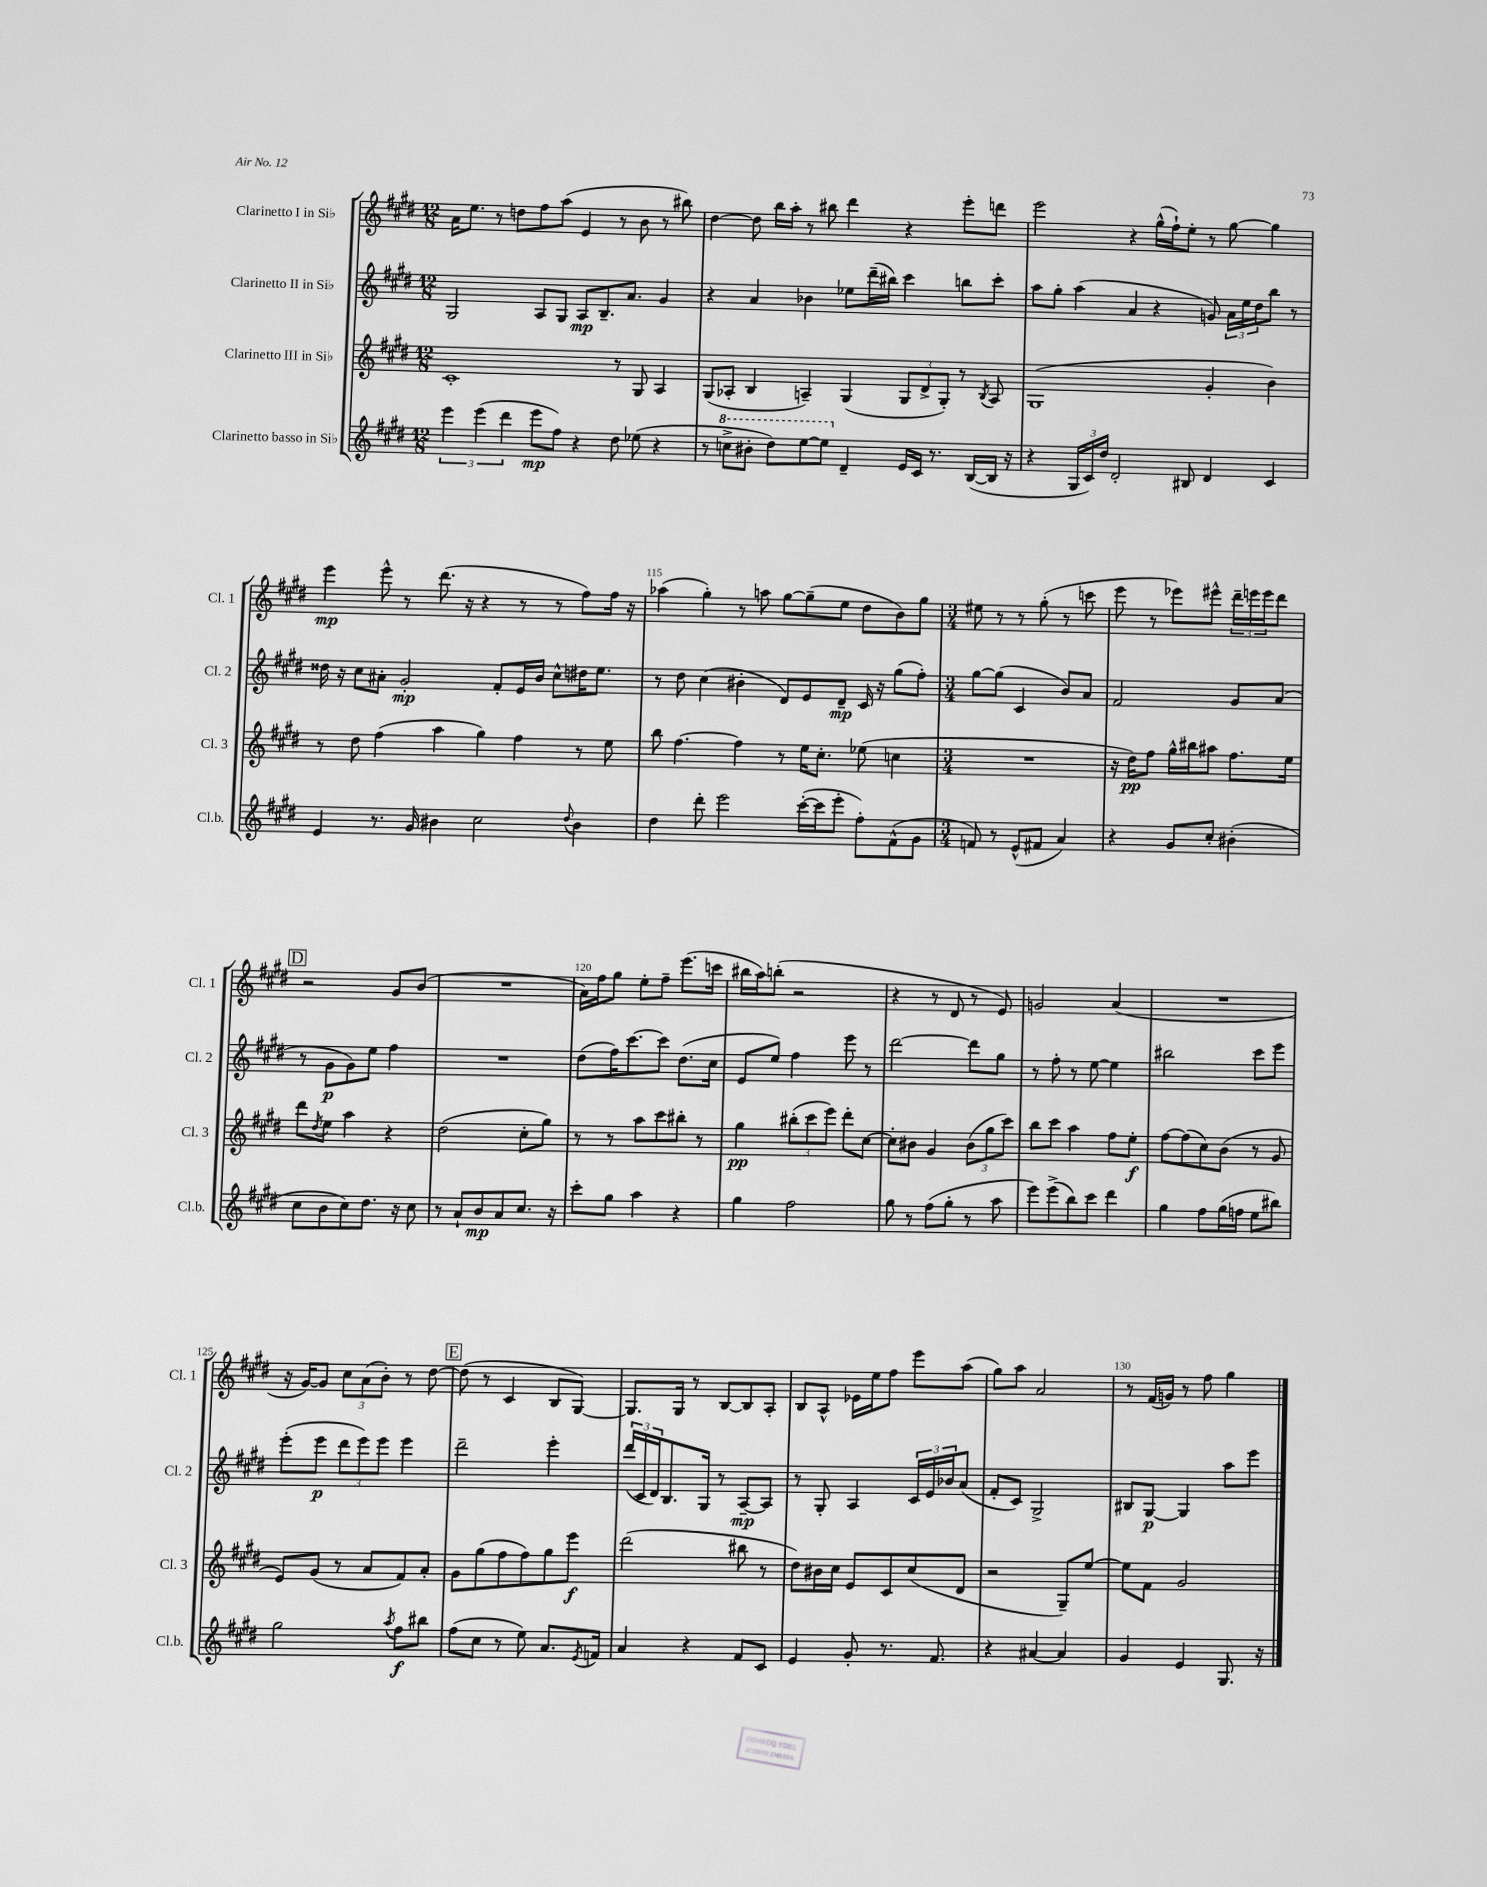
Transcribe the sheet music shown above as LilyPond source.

<<
\new StaffGroup <<
\new Staff = "s0" \with { instrumentName = "Clarinetto I in Sib" shortInstrumentName = "Cl. 1" } {
    \clef treble \key e \major \numericTimeSignature \time 12/8
    a'16 e''8. r8 d''8 fis''8 a''8( e'4 r8 b'8 r8 bis''8) |
    dis''4~ dis''8 b''16 a''16-. r8 bis''8 dis'''4 r4 e'''8-. d'''8 |
    e'''2 r4 gis''16-^( fis''16-!) e''8-. r8 gis''8~ gis''4 |
    e'''4\mp e'''8-^ r8 dis'''8.( r16 r4 r8 r8 fis''8) fis''16 r16 |
    aes''4( gis''4-.) r8 a''8 gis''8~ gis''8--( e''8 dis''8 b'8) gis''8 |
    \numericTimeSignature \time 3/4 eis''8 r8 r8 gis''8-.( r8 c'''8 |
    e'''8 r8 ees'''8) eis'''8-^ \tuplet 3/2 { dis'''16-- e'''16 e'''16 } dis'''8 |
    \mark \markup { \box "D" } r2 gis'8 b'8( |
    R2. |
    a'16) fis''16 gis''8 e''8-. fis''8-- e'''8.( c'''16 |
    bis''16 a''16) b''8-.( r2 |
    r4 r8 dis'8 r8 e'8) |
    g'2 a'4( |
    R2. |
    r16 gis'16~) gis'8 \tuplet 3/2 { cis''8 a'8( b'8-.) } r8 dis''8~ |
    \mark \markup { \box "E" } dis''8( r8 cis'4 b8 gis8~) |
    gis8. gis16 r8 b8~ b8 a8-. |
    b8 a8-^ ees'16 e''16 fis''8 e'''8 a''8( |
    gis''8) a''8 a'2 |
    r8 fis'16( g'16) r8 fis''8 gis''4 \bar "|." |
}
\new Staff = "s1" \with { instrumentName = "Clarinetto II in Sib" shortInstrumentName = "Cl. 2" } {
    \clef treble \key e \major \numericTimeSignature \time 12/8
    gis2 a8 gis8 a8\mp b8.-- a'8. gis'4 |
    r4 a'4 bes'4 ees''8 dis'''16--( bis''16) cis'''4 b''8 cis'''8-. |
    a''8 gis''8-. a''4( a'4 r4 g'8) \tuplet 3/2 { a'16 e''16 dis''16 } b''8 r8 |
    disis''16 r16 cis''8 ais'8-. gis'2-.\mp fis'8-. e'16 b'16 cis''8-^ dis''16 e''8. |
    r8 dis''8 cis''4( bis'4-. dis'8) e'8 dis'8--\mp cis'16 r16 gis''8( fis''8-.) |
    \numericTimeSignature \time 3/4 gis''8~ gis''8( cis'4 b'8) a'8 |
    fis'2 gis'8 a'8( |
    \mark \markup { \box "D" } r8 gis'8\p gis'8) e''8 fis''4 |
    R2. |
    dis''8( fis''16) cis'''8.~ cis'''8 dis''8.( cis''16 |
    e'8 e''8) fis''4 e'''8 r8 |
    dis'''2~ dis'''8 gis''8 |
    r8 fis''8-. r8 e''8~ e''4 |
    bis''2 cis'''8 e'''8 |
    e'''8-.( e'''8\p \tuplet 3/2 { dis'''8 e'''8) e'''8 } e'''4 |
    \mark \markup { \box "E" } dis'''2-- e'''4-. |
    \tuplet 3/2 { dis'''16( cis'16 dis'16) } b8. gis16 r8 a8~--\mp a8 |
    r8 gis8-. a4 \tuplet 3/2 { cis'16 e'16 bes'16 } a'8( |
    fis'8-. cis'8) gis2-> |
    bis8 gis8~\p gis4 a''8 e'''8 \bar "|." |
}
\new Staff = "s2" \with { instrumentName = "Clarinetto III in Sib" shortInstrumentName = "Cl. 3" } {
    \clef treble \key e \major \numericTimeSignature \time 12/8
    cis'1-. r8 gis8 a4 |
    gis8( aes8-. b4 a4--) gis4( \tuplet 3/2 { gis8 dis'8-> gis8-.) } r8 \acciaccatura { b8 } a8 |
    gis1( gis'4-. b'4) |
    r8 dis''8 fis''4( a''4 gis''4) fis''4 r8 e''8 |
    b''8 fis''4.~ fis''4 r8 e''16 cis''8.-. ees''8( c''4 |
    \numericTimeSignature \time 3/4 R2. |
    r16 dis''16\pp) fis''8 gis''16-^ bis''16 ais''8 fis''8. e''16 |
    \mark \markup { \box "D" } dis'''8 \acciaccatura { dis''8 } e''8 a''4 r4 |
    dis''2( cis''8-. gis''8) |
    r8 r8 a''8 cis'''8 bis''8-. r8 |
    gis''4\pp \tuplet 3/2 { bis''8-.( cis'''8 e'''8) } dis'''8-. cis''8~ |
    cis''8-. bis'8 gis'4 \tuplet 3/2 { bis'8( gis''8 cis'''8) } |
    b''8 cis'''8 a''4 fis''8 e''8-.\f |
    fis''8~ fis''8( cis''8) b'8( r8 gis'8 |
    e'8) gis'8( r8 a'8 fis'8) a'8-. |
    \mark \markup { \box "E" } gis'8 gis''8( fis''8 fis''8) gis''8 e'''8\f |
    dis'''2( bis''8 r8 |
    dis''8) bis'16 cis''16 e'8 cis'8 cis''8( dis'8 |
    r2 gis8--) e''8~ |
    e''8 fis'8 gis'2 \bar "|." |
}
\new Staff = "s3" \with { instrumentName = "Clarinetto basso in Sib" shortInstrumentName = "Cl.b." } {
    \clef treble \key e \major \numericTimeSignature \time 12/8
    \tuplet 3/2 { e'''4 e'''4( dis'''4 } e'''8\mp fis''8) r4 dis''8 ees''8( r4 |
    r8 \ottava #1 c'''8-> bis''8-. dis'''8) e'''8~ e'''8 \ottava #0 dis'4-- e'16 cis'16 r8. b16~( b16 r16 |
    r4 \tuplet 3/2 { gis16 cis'16) dis''16 } dis'2-. bis8 dis'4 cis'4 |
    e'4 r8. gis'16 bis'4 cis''2 \appoggiatura { dis''8 } bis'4 |
    dis''4 dis'''8-. e'''2 cis'''16~-.( cis'''16 e'''8-. fis''8-.) fis'8-^( gis'8 |
    \numericTimeSignature \time 3/4 f'8) r8 e'8-^( fis'8 a'4) |
    r4 gis'8 cis''8-. bis'4-.( |
    \mark \markup { \box "D" } cis''8 b'8 cis''8) dis''8. r16 cis''8 |
    r8 a'8-! b'8\mp a'8 cis''8. r16 |
    cis'''8-. gis''8 a''4 r4 |
    gis''4 fis''2 |
    gis''8 r8 fis''8( gis''8-. r8 a''8 |
    e'''8) e'''8->( b''8) cis'''8 dis'''4 |
    gis''4 fis''8 gis''16( f''16 e''8 bis''8) |
    gis''2 \acciaccatura { a''8 } fis''8\f bis''8 |
    \mark \markup { \box "E" } fis''8( cis''8 r8 e''8) a'8. \acciaccatura { e'8 } f'16 |
    a'4 r4 fis'8 cis'8 |
    e'4 gis'8-. r8. fis'8. |
    r4 ais'4~ ais'4 |
    gis'4 e'4 gis8. r16 \bar "|." |
}
>>
>>
\layout { \context { \Score currentBarNumber = #111 \override BarNumber.break-visibility = ##(#f #t #t) barNumberVisibility = #(every-nth-bar-number-visible 5) } }
